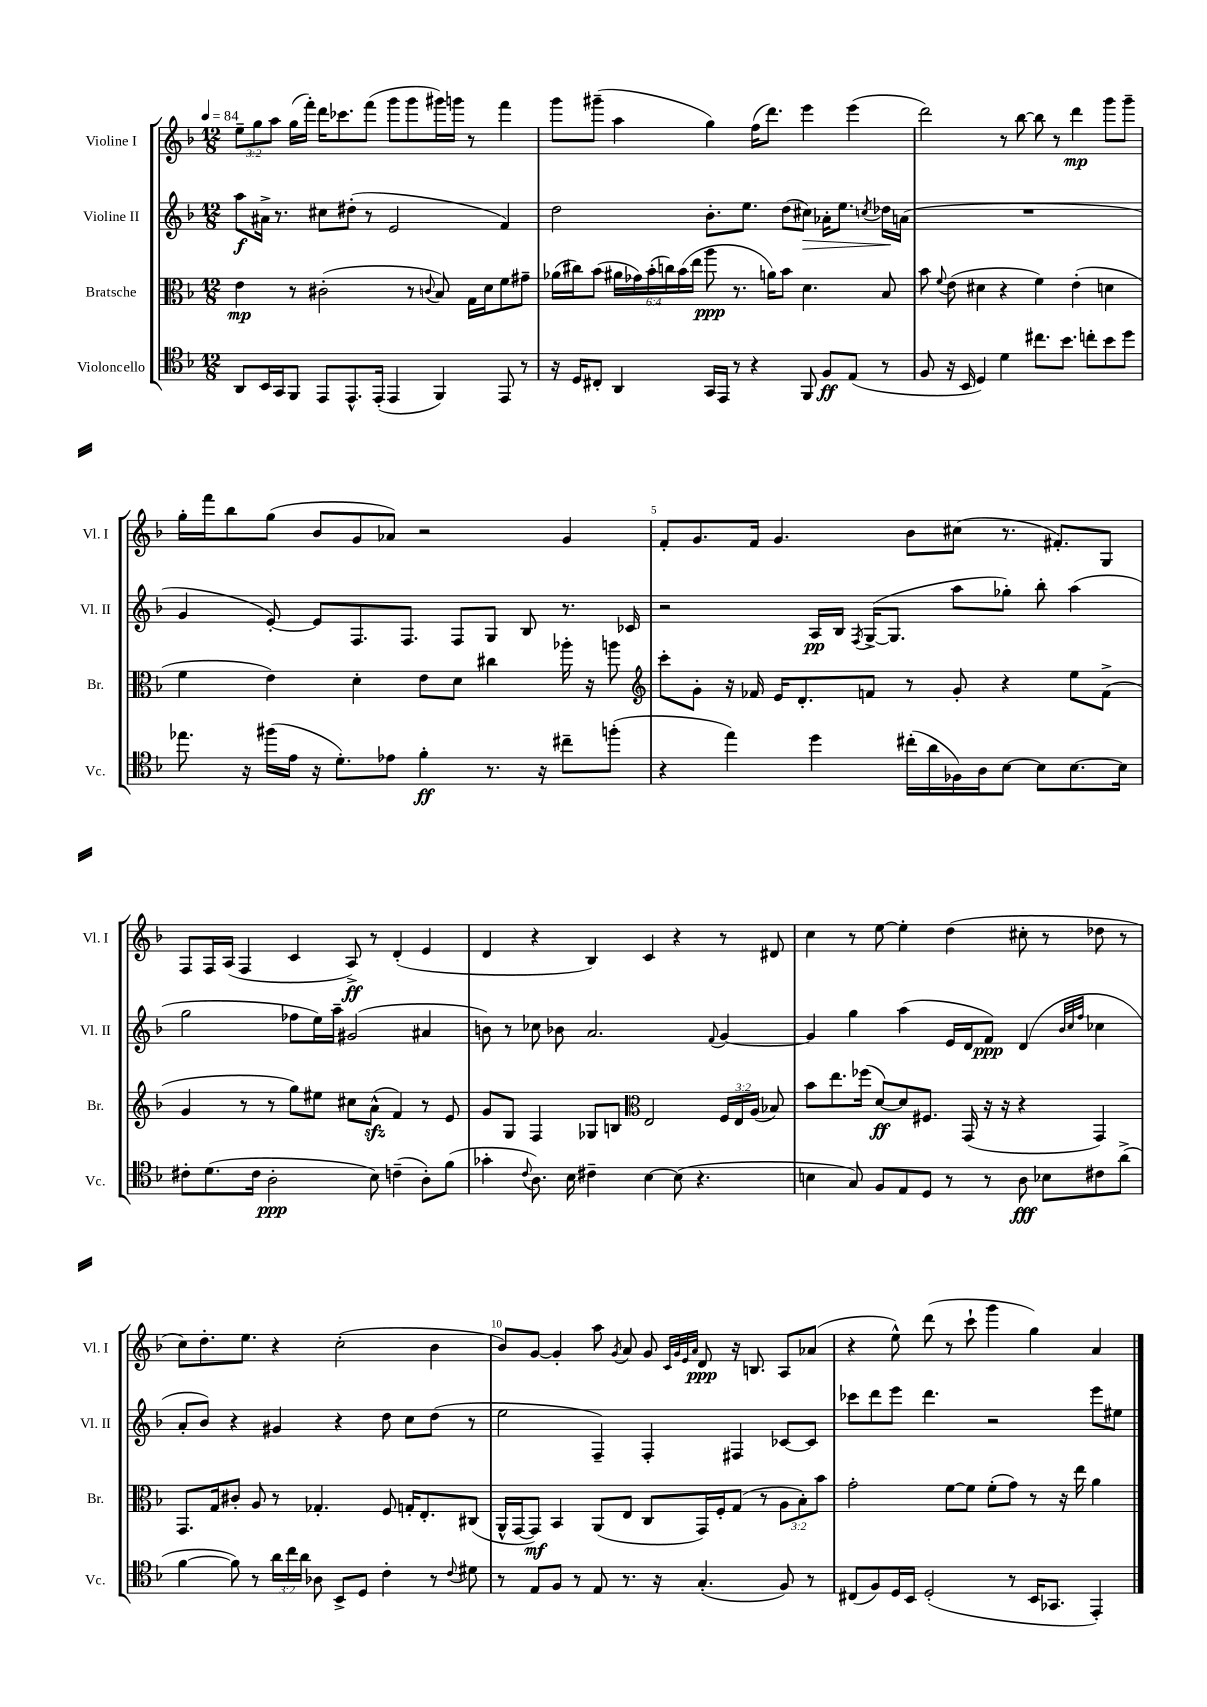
<<
\new StaffGroup <<
\new Staff = "s0" \with { instrumentName = "Violine I" shortInstrumentName = "Vl. I" } {
    \clef treble \key f \major \numericTimeSignature \time 12/8 \override Staff.TupletNumber.text = #tuplet-number::calc-fraction-text \tempo 4 = 84
    \autoBeamOff \tuplet 3/2 { e''8[-- g''8 a''8] } g''16[( f'''16]-.) d'''16[ ces'''8. f'''8]( g'''8[ g'''8 gis'''16) g'''16] r8 f'''4 |
    g'''8[ gis'''8]--( a''4 g''4) f''16[( d'''8.]) e'''4 e'''4( |
    d'''2) r8 bes''8~ bes''8 r8 d'''4\mp g'''8[ g'''8]-- |
    g''16[-. f'''16 bes''8 g''8]( bes'8[ g'8 aes'8]) r2 g'4 |
    f'8[-. g'8. f'16] g'4. bes'8[ cis''8]( r8. fis'8.[-.) g8] |
    f8[ f16 a16]( f4 c'4 a8->\ff) r8 d'4-.( e'4 |
    d'4 r4 bes4) c'4 r4 r8 dis'8 |
    c''4 r8 e''8~ e''4-. d''4( cis''8-. r8 des''8 r8 |
    c''8[) d''8.-. e''8.] r4 c''2-.( bes'4 |
    bes'8[) g'8]~ g'4-. a''8 \acciaccatura { g'8 } a'8 g'8 \grace { c'32[ g'32 e'32 a'32] } d'8\ppp r16 b8. a8[ aes'8]( |
    r4 e''8-^) d'''8( r8 c'''8-! g'''4 g''4) a'4 \bar "|." |
}
\new Staff = "s1" \with { instrumentName = "Violine II" shortInstrumentName = "Vl. II" } {
    \clef treble \key f \major \numericTimeSignature \time 12/8
    \autoBeamOff a''8[\f ais'16]-> r8. cis''8[ dis''8]-.( r8 e'2 f'4) |
    d''2 bes'8.[-. e''8.] d''8[( cis''8]\>) aes'16[-. e''8.] \acciaccatura { c''8 } des''16[\! a'16]( |
    R1. |
    g'4 e'8~-.) e'8[ f8. f8.] f8[ g8] bes8 r8. ces'16 |
    r2 a16[\pp bes16] \acciaccatura { f8 } g16[~->( g8.] a''8[ ges''8]-.) bes''8-. a''4( |
    g''2 fes''8[ e''16) a''16]-- gis'2( ais'4 |
    b'8) r8 ces''8 bes'8 a'2. \appoggiatura { f'8 } g'4~ |
    g'4 g''4 a''4( e'16[ d'16 f'8]\ppp) d'4( \grace { bes'32[ c''32 f''32] } ces''4 |
    a'8[-. bes'8]) r4 gis'4 r4 d''8 c''8[ d''8]( r8 |
    e''2 f4--) f4-. fis4 ces'8[~ ces'8] |
    ces'''8[ d'''8 e'''8] d'''4. r2 e'''8[ eis''8] \bar "|." |
}
\new Staff = "s2" \with { instrumentName = "Bratsche" shortInstrumentName = "Br." } {
    \clef alto \key f \major \numericTimeSignature \time 12/8 \override Staff.TupletNumber.text = #tuplet-number::calc-fraction-text
    \autoBeamOff e'4\mp r8 cis'2-.( r8 \appoggiatura { c'8 } bes8) g16[ d'16 f'8 gis'8]-- |
    aes'16[( cis''16) bes'8]( \tuplet 6/4 { ais'16[ ges'16) bes'16-.( c''16) bes'16( e''16] } a''8\ppp r8. a'16[) bes'8] d'4. bes8 |
    bes'8 \appoggiatura { f'8 } e'8( dis'4 r4 f'4) e'4-.( d'4 |
    f'4 e'4) d'4-. e'8[ d'8] cis''4 aes''16-. r16 a''8 |
    \clef treble c'''8[-. g'8]-. r16 fes'16 e'16[ d'8.-. f'8] r8 g'8-. r4 e''8[ f'8]->( |
    g'4 r8 r8 g''8[) eis''8] cis''8[ a'8]-^\sfz( f'4) r8 e'8 |
    g'8[ g8] f4 ges8[ b8] \clef alto e2 \tuplet 3/2 { f16[ e16 a16]( } bes8) |
    bes'8[ e''8. fes''16]( d'8[~\ff) d'8 fis8.] g,16( r16 r16 r4 g,4) |
    g,8.[ g16 cis'8]-. a8 r8 ges4.-. f8 g16[-. e8.-. cis8]( |
    a,16[-^ g,16~ g,8]\mf) bes,4 a,8[( e8] c8[ g,16) f16-. g8]( r8 \tuplet 3/2 { a8[ bes8-.) bes'8] } |
    g'2-. f'8[~ f'8] f'8[-.( g'8]) r8 r16 e''16 a'4 \bar "|." |
}
\new Staff = "s3" \with { instrumentName = "Violoncello" shortInstrumentName = "Vc." } {
    \clef tenor \key f \major \numericTimeSignature \time 12/8 \override Staff.TupletNumber.text = #tuplet-number::calc-fraction-text
    \autoBeamOff a,8[ bes,16 g,16 f,8] e,8[ e,8.-^ e,16]-.( e,4 f,4) e,8 r8 |
    r16 d16[ cis8]-. a,4 g,16[ e,16] r8 r4 f,8 f8[\ff e8]( r8 |
    f8 r16 bes,16 d4) d'4 cis''8.[ bes'8.] c''8[-. bes'8 d''8] |
    ees''8. r16 fis''16[( e'16] r16 d'8.[-.) ees'8] f'4-.\ff r8. r16 cis''8[-- f''8]-.( |
    r4 e''4) d''4 cis''16[-.( a'16 fes16) a16 bes8]~ bes8[ bes8.~ bes16] |
    cis'8[-. d'8.( cis'16] a2-.\ppp bes8) c'4--( a8[-.) f'8]( |
    ges'4-. \appoggiatura { c'8 } a8.) bes16 cis'4-- bes4~ bes8( r4. |
    b4 g8) f8[ e8 d8] r8 r8 a8\fff bes8[ cis'8 a'8]->( |
    f'4~ f'8) r8 \tuplet 3/2 { a'16[ c''16 a'16] } aes8 bes,8[-> d8] c'4-. r8 \appoggiatura { c'8 } dis'8 |
    r8 e8[ f8] r8 e8 r8. r16 g4.-.( f8) r8 |
    cis8[( f8) d16 bes,16] d2-.( r8 bes,16[ ges,8.] e,4-.) \bar "|." |
}
>>
>>
\layout { \context { \Score \override BarNumber.break-visibility = ##(#f #t #t) barNumberVisibility = #(every-nth-bar-number-visible 5) } }
